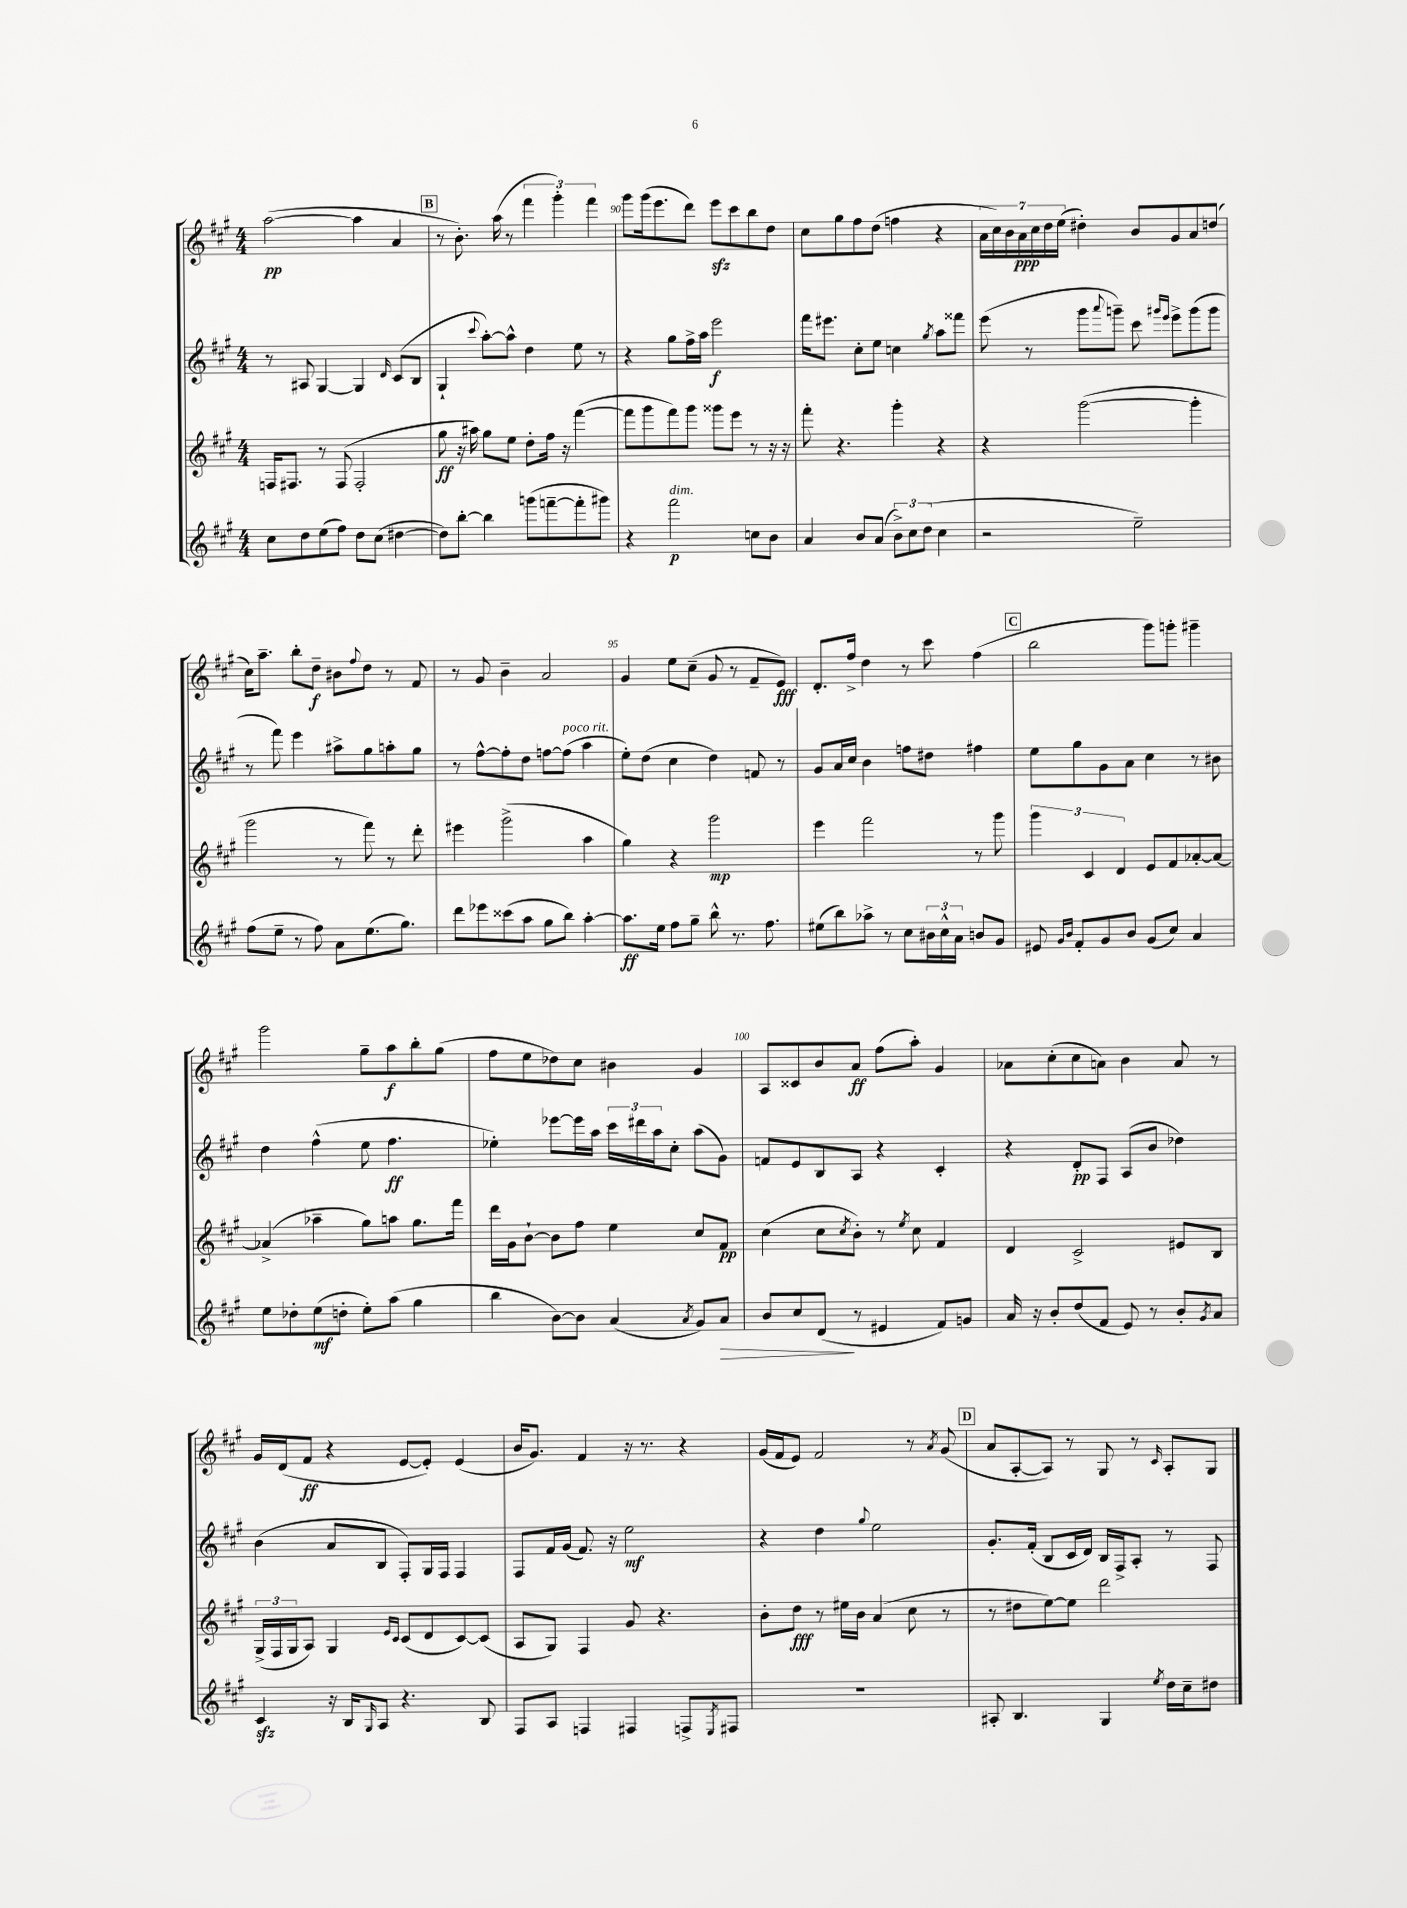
<<
\new StaffGroup <<
\new Staff = "s0" {
    \clef treble \key a \major \numericTimeSignature \time 4/4
    a''2~\pp( a''4 a'4 |
    \mark \markup { \box "B" } r8 b'8.-.) a''16( r8 \tuplet 3/2 { fis'''4 gis'''4-.) fis'''4 } |
    gis'''8 gis'''16( e'''8. d'''8) e'''8\sfz cis'''8 b''8 d''8 |
    cis''8 gis''8 fis''8 d''8( f''4 r4 |
    \tuplet 7/4 { a'16 cis''16) b'16 a'16\ppp cis''16 d''16 e''16( } dis''4-.) b'8 gis'8 a'8 d''8( |
    cis''16) a''8.-- b''8-. d''8--\f bis'8 \appoggiatura { fis''8 } d''8 r8 fis'8 |
    r8 gis'8 b'4-- a'2 |
    gis'4 e''8 cis''8--( gis'8 r8 fis'8-- e'8\fff) |
    d'8.-. fis''16-> d''4 r8 cis'''8 fis''4( |
    \mark \markup { \box "C" } b''2 gis'''8) g'''8-. gis'''4-- |
    gis'''2 gis''8-- a''8\f b''8-. gis''8( |
    fis''8 e''8 des''8) cis''8 bis'4 gis'4 |
    a8 cisis'8 b'8 a'8\ff fis''8( a''8-.) gis'4 |
    aes'8 cis''8-.( cis''8 a'8) b'4 a'8 r8 |
    gis'16 d'16( fis'8\ff r4 e'8~ e'8-.) e'4( |
    b'16 gis'8.) fis'4 r16 r8. r4 |
    gis'16( fis'16 e'8) fis'2 r8 \acciaccatura { a'8 } gis'8( |
    \mark \markup { \box "D" } a'8 a8~-. a8) r8 gis8 r8 \grace { cis'16 } a8-. gis8 \bar "|." |
}
\new Staff = "s1" {
    \clef treble \key a \major \numericTimeSignature \time 4/4
    r8 ais8 gis4~ gis4 \grace { d'16 } cis'8( b8 |
    \mark \markup { \box "B" } gis4-! \appoggiatura { cis'''8 } a''8~-.) a''8-^ d''4 e''8 r8 |
    r4 gis''8 fis''16-> a''16 e'''2\f |
    fis'''16 eis'''8. cis''8-. e''8 c''4 \acciaccatura { gis''8 } a''8 fisis'''8 |
    e'''8( r8 gis'''8 \appoggiatura { a'''8 } g'''8--) cis'''8 \grace { gis'''16 e'''16 } e'''8-> gis'''8( gis'''8 |
    r8 fis'''8) e'''4 ais''8-> gis''8 a''8-. gis''8 |
    r8 fis''8~-^ fis''8-. d''8 f''8~ f''8^\markup { \italic "poco rit." }( a''4 |
    e''8-.) d''8( cis''4 d''4) f'8 r8 |
    gis'8 a'16 cis''16 b'4 f''8 dis''8 fis''4 |
    \mark \markup { \box "C" } e''8 gis''8 gis'8 a'8 cis''4 r8 bis'8 |
    d''4 fis''4-^( e''8 fis''4.\ff |
    ees''4-.) ees'''8~ ees'''16 a''16 \tuplet 3/2 { cis'''16 dis'''16 a''16 } cis''8-. a''8( gis'8) |
    f'8 e'8 b8 a8 r4 cis'4-. |
    r4 d'8-.\pp fis8 a8( b'8 des''4) |
    b'4( a'8 b8 fis8-.) gis16 fis16 fis4 |
    fis8 fis'16 gis'16( fis'8.) r16 e''2\mf |
    r4 d''4 \appoggiatura { gis''8 } e''2 |
    \mark \markup { \box "D" } gis'8.-. fis'16-.( b8 cis'16 d'16) b16 fis16-> a8-. r8 fis8 \bar "|." |
}
\new Staff = "s2" {
    \clef treble \key a \major \numericTimeSignature \time 4/4
    f16 fis8. r8 fis8( fis2-. |
    \mark \markup { \box "B" } gis''8\ff r16 ais''16) gis''8 e''8 d''8-. fis''16 r16 fis'''4~( |
    fis'''8 gis'''8 fis'''8) gis'''8 gisis'''8 e'''8 r8 r16 r16 |
    fis'''8-. r4. gis'''4-. r4 |
    r4 gis'''2~( gis'''4-. |
    gis'''2 r8 fis'''8) r8 d'''8-. |
    eis'''4 gis'''2->( a''4 |
    gis''4) r4 gis'''2\mp |
    e'''4 fis'''2 r8 gis'''8 |
    \mark \markup { \box "C" } \tuplet 3/2 { gis'''4 cis'4 d'4 } e'8 fis'8 aes'8~-. aes'8~ |
    aes'4->( aes''4-- gis''8) a''8 gis''8. fis'''16 |
    d'''16 gis'16 b'8~-! b'8 fis''8 e''4 cis''8 fis'8\pp |
    cis''4( cis''8 \acciaccatura { cis''8 } b'8-.) r8 \acciaccatura { e''8 } cis''8 fis'4 |
    d'4 cis'2-> eis'8 b8 |
    \tuplet 3/2 { gis16->( fis16 gis16 } a8) gis4 \grace { e'16 cis'16 } cis'8( d'8 cis'8~) cis'8( |
    a8 gis8) fis4 gis'8 r4. |
    b'8-. d''8\fff r8 eis''16 b'16 a'4( cis''8 r8 |
    \mark \markup { \box "D" } r8 dis''8 e''8~) e''8 d'''2 \bar "|." |
}
\new Staff = "s3" {
    \clef treble \key a \major \numericTimeSignature \time 4/4
    cis''8 d''8 e''8( fis''8) d''8 cis''8( dis''4~ |
    \mark \markup { \box "B" } dis''8) b''8~-. b''4 g'''8( f'''8~-- f'''8-. gis'''8) |
    r4 fis'''2\p^\markup { \italic "dim." } c''8 b'8 |
    a'4 b'8 a'8( \tuplet 3/2 { b'8->) cis''8 d''8( } cis''4 |
    r2 e''2--) |
    fis''8( e''8-- r8 fis''8) a'8 e''8.( gis''8.) |
    d'''8 ees'''8 cisis'''8( a''8 gis''8 b''8) a''4~-. |
    a''8.\ff e''16 fis''8 gis''8-- b''8-^ r8. fis''8. |
    eis''8( b''8) aes''8-> r8 cis''8 \tuplet 3/2 { bis'16 cis''16-^ a'16 } b'8 gis'8 |
    \mark \markup { \box "C" } eis'8 \grace { gis'16 b'16 } fis'8-. gis'8 b'8 gis'8( cis''8) a'4 |
    e''8 des''8-. e''8\mf( d''8-. e''8-.) a''8( gis''4 |
    b''4 b'8~) b'8 a'4( \acciaccatura { a'8 } gis'8) a'8\> |
    b'8 cis''8 d'8\!( r8 eis'4 fis'8) g'8 |
    a'16 r16 b'8-. d''8( fis'8 e'8) r8 b'8-. \acciaccatura { gis'8 } a'8 |
    cis'4\sfz r16 b16 \grace { gis16 } a8 r4. b8 |
    fis8 a8 f4 fis4 f8-> \acciaccatura { e8 } fis8 |
    R1 |
    \mark \markup { \box "D" } ais8-. b4. gis4 \acciaccatura { e''8 } d''16 cis''16-- dis''8 \bar "|." |
}
>>
>>
\layout { \context { \Score currentBarNumber = #88 \override BarNumber.break-visibility = ##(#f #t #t) barNumberVisibility = #(every-nth-bar-number-visible 5) } }
